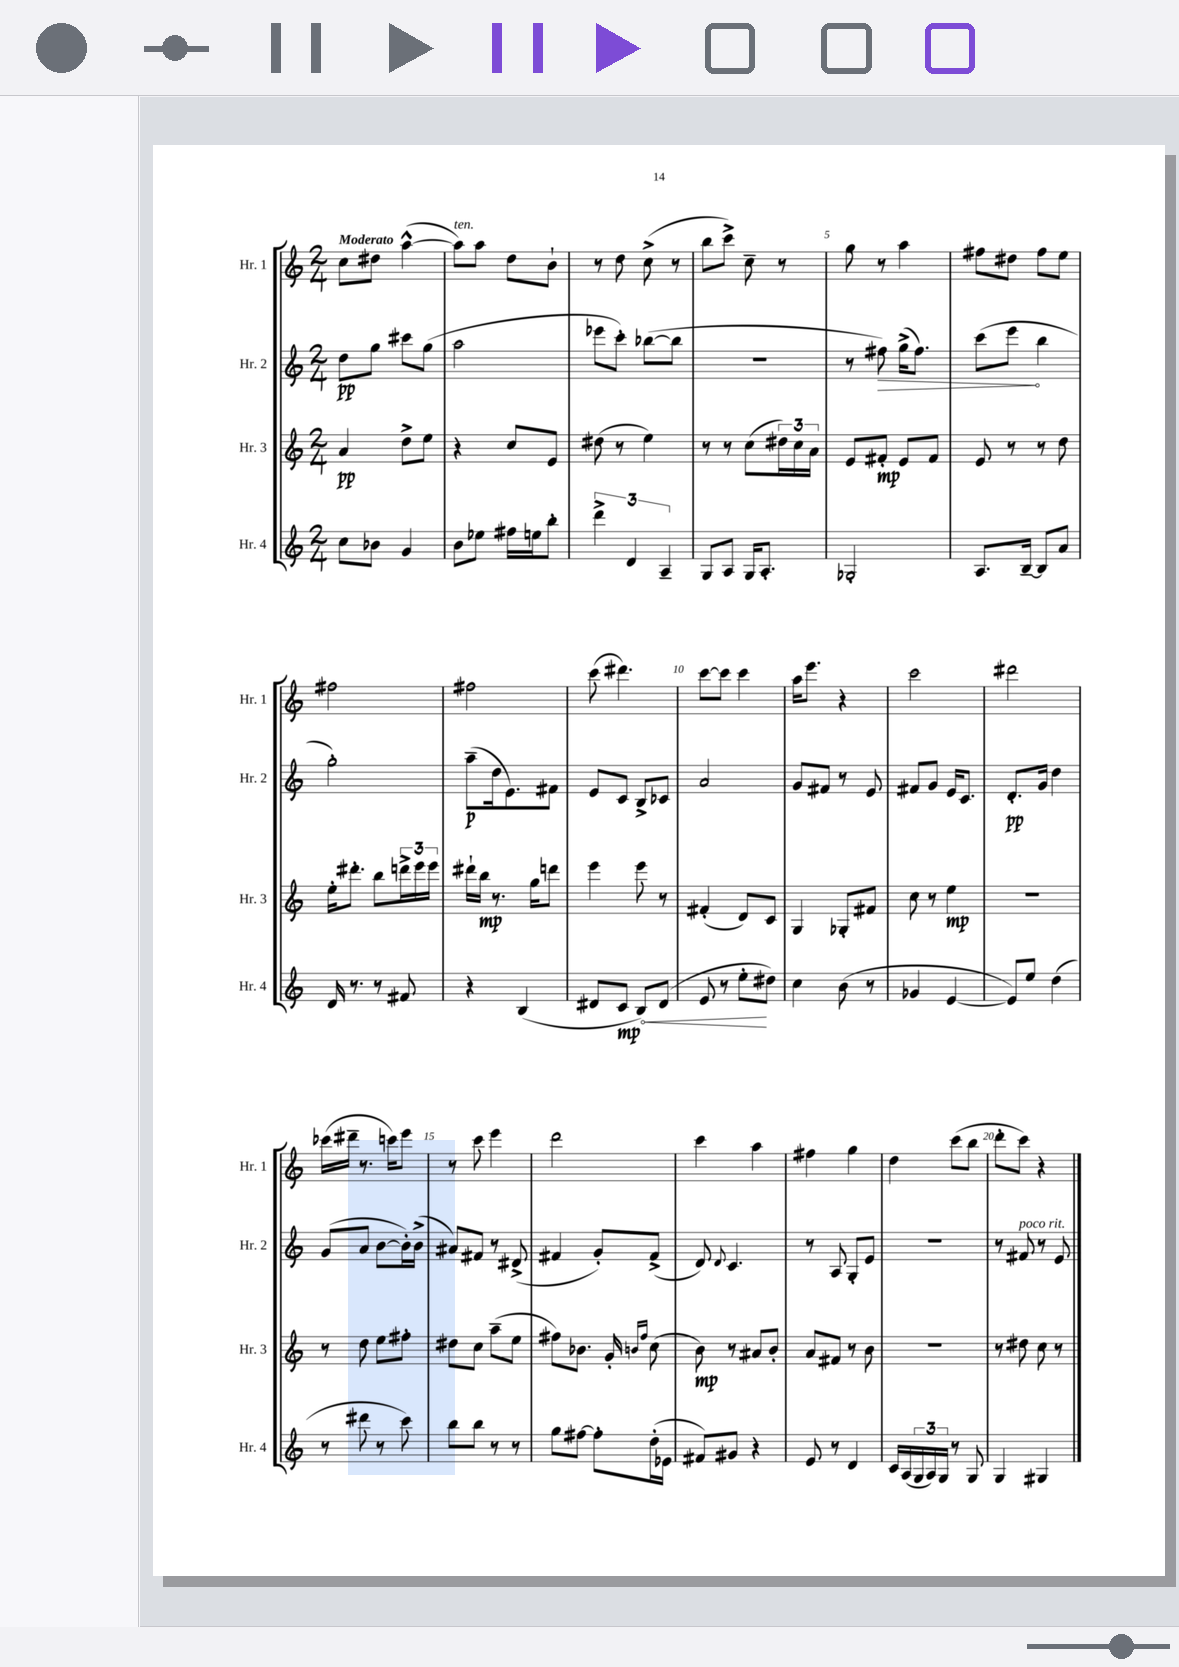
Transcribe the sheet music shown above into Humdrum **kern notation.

**kern	**dynam	**kern	**dynam	**kern	**dynam	**kern
*part4	*part4	*part3	*part3	*part2	*part2	*part1
*staff4	*staff4	*staff3	*staff3	*staff2	*staff2	*staff1
*I"Hr. 4	*	*I"Hr. 3	*	*I"Hr. 2	*	*I"Hr. 1
*I'Hr. 4	*	*I'Hr. 3	*	*I'Hr. 2	*	*I'Hr. 1
*clefG2	*	*clefG2	*	*clefG2	*	*clefG2
*k[]	*	*k[]	*	*k[]	*	*k[]
*M2/4	*	*M2/4	*	*M2/4	*	*M2/4
=1	=1	=1	=1	=1	=1	=1
!	!	!	!	!	!	!LO:TX:a:B:t=Moderato
8cc\L	.	4a/	pp	8dd\L	pp	8cc\L
8b-X\J	.	.	.	8gg\J	.	8dd#X\J
4g/	.	8dd^\L	.	8ccc#X\L	.	([4aa^^\
.	.	8ee\J	.	(8gg\J	.	.
=2	=2	=2	=2	=2	=2	=2
!	!	!	!	!	!	!LO:TX:a:i:t=ten.
8b\L	.	4r	.	2aa\	.	8aa\L])
8ee-X\J	.	.	.	.	.	8aa\J
16ff#X\LL	.	8cc/L	.	.	.	8dd\L
16een\J	.	.	.	.	.	.
8bb'\J	.	8e/J	.	.	.	8b`\J
=3	=3	=3	=3	=3	=3	=3
6ddd^\	.	(8dd#X\	.	8eee-X\L	.	8r
.	.	8r	.	8ccc'\J)	.	8dd\
6d/	.	.	.	.	.	.
.	.	4ee\)	.	([8bb-X\L	.	(8cc^\
6A~/	.	.	.	.	.	.
.	.	.	.	8bb-\J]	.	8r
=4	=4	=4	=4	=4	=4	=4
8G/L	.	8r	.	2r	.	8bb\L
8A/J	.	8r	.	.	.	8ccc^\J)
16G/KL	.	(8cc\L	.	.	.	8cc~\
8.A'/J	.	.	.	.	.	.
.	.	24dd#X\L)	.	.	.	8r
.	.	24cc\	.	.	.	.
.	.	24a\JJ	.	.	.	.
=5	=5	=5	=5	=5	=5	=5
2G-X'/	.	8e/L	.	8r	.	8gg\
!	!	!	!	!	!LO:HP:b	!
.	.	8f#X'/J	mp	8ff#X\)	>	8r
.	.	8e/L	.	(16gg^\KL	.	4aa\
.	.	.	.	8.ff#\J)	.	.
.	.	8f#/J	.	.	.	.
=6	=6	=6	=6	=6	=6	=6
8.A/L	.	8e/	.	(8ccc\L	.	8ff#X\L
.	.	8r	.	8eee\J	.	8dd#X\J
[16B~/Jk	.	.	.	.	.	.
8B/L]	.	8r	.	4bb\	]	8ff#\L
8a/J	.	8dd\	.	.	.	8ee\J
!!LO:LB:g=z
=7	=7	=7	=7	=7	=7	=7
16d/	.	16ee'\KL	.	2gg'\)	.	2ff#X\
8.r	.	8.ddd#X'\J	.	.	.	.
8r	.	8bb\L	.	.	.	.
8f#X/	.	24dddn^\L	.	.	.	.
.	.	24eee\	.	.	.	.
.	.	24eee\JJ	.	.	.	.
=8	=8	=8	=8	=8	=8	=8
4r	.	16ddd#X`\LL	.	(8aa~\L	p	2ff#X\
.	.	16bb\JJ	mp	.	.	.
.	.	8.r	.	16dd\k	.	.
.	.	.	.	8.e\)	.	.
(4B/	.	.	.	.	.	.
.	.	16gg\KL	.	.	.	.
.	.	8dddn\J	.	8f#X\J	.	.
=9	=9	=9	=9	=9	=9	=9
8d#X/L	.	4eee\	.	8e/L	.	(8ccc\
!	!LO:HP:b	!	!	!	!	!
8c/J	< mp	.	.	8c/J	.	4.ddd#X\)
8B/L)	.	8eee\	.	8B^/L	.	.
(8d#/J	.	8r	.	8c-X/J	.	.
=10	=10	=10	=10	=10	=10	=10
8e/	.	(4f#X'/	.	2a/	.	[8ccc\L
8r	.	.	.	.	.	8ccc\J]
8ee'\L	.	8d/L)	.	.	.	4ccc\
8dd#X\J)	[	8c/J	.	.	.	.
=11	=11	=11	=11	=11	=11	=11
4cc\	.	4G/	.	8g/L	.	16aa\KL
.	.	.	.	.	.	8.eee\J
.	.	.	.	8f#X/J	.	.
(8b\	.	8G-X'/L	.	8r	.	4r
8r	.	8f#X/J	.	8e/	.	.
=12	=12	=12	=12	=12	=12	=12
4g-X/	.	8cc\	.	8f#X/L	.	2ccc\
.	.	8r	.	8g/J	.	.
[4e/	.	4ee\	mp	16e/KL	.	.
.	.	.	.	8.c/J	.	.
=13	=13	=13	=13	=13	=13	=13
8e/L])	.	2r	.	8.d'/L	pp	2ddd#X\
8ee/J	.	.	.	.	.	.
.	.	.	.	16g/Jk	.	.
(4dd\	.	.	.	4dd\	.	.
!!LO:LB:g=z
=14	=14	=14	=14	=14	=14	=14
8r	.	8r	.	(8g/L	.	(16ccc-X\LL
.	.	.	.	.	.	16ddd#X~\JJ
8ddd#X\	.	8dd\	.	8a/J	.	8.r
8r	.	8ee\L	.	[8b\L	.	.
.	.	.	.	.	.	16cccn\KL)
8ccc\)	.	8ff#X'\J	.	16b'\L])	.	8eee\J
.	.	.	.	(16b^\JJ	.	.
=15	=15	=15	=15	=15	=15	=15
8bb\L	.	8dd#X\L	.	8a#X/L)	.	8r
8bb\J	.	8cc\J	.	8f#X/J	.	8ccc\
8r	.	(8aa~\L	.	8r	.	4eee\
8r	.	8ee\J	.	(8d#X^/	.	.
=16	=16	=16	=16	=16	=16	=16
8gg\L	.	8ff#X\L)	.	4f#X/	.	2ddd\
[8ff#X\J	.	8.b-X\J	.	.	.	.
8ff#'\L]	.	.	.	8g'/L)	.	.
.	.	16g'/	.	.	.	.
.	.	16qqbn/LL	.	.	.	.
.	.	16qqff#/JJ	.	.	.	.
(16dd'\L	.	(8cc\	.	(8f#^/J	.	.
16e-X\JJ	.	.	.	.	.	.
=17	=17	=17	=17	=17	=17	=17
8f#X/L)	.	8b\)	mp	8d/)	.	4ccc\
.	.	.	.	8qqd/	.	.
8g#X/J	.	8r	.	4.c/	.	.
4r	.	8a#X/L	.	.	.	4aa\
.	.	8b'/J	.	.	.	.
=18	=18	=18	=18	=18	=18	=18
8e/	.	8a/L	.	8r	.	4ff#X\
8r	.	8f#X/J	.	8A/	.	.
4d/	.	8r	.	8G'/L	.	4gg\
.	.	8b\	.	8e/J	.	.
=19	=19	=19	=19	=19	=19	=19
16c/LL	.	2r	.	2r	.	4dd\
(16A/	.	.	.	.	.	.
24G/	.	.	.	.	.	.
24A/)	.	.	.	.	.	.
24G/JJ	.	.	.	.	.	.
8r	.	.	.	.	.	(8ccc\L
8G/	.	.	.	.	.	8bb\J
=20	=20	=20	=20	=20	=20	=20
4G/	.	8r	.	8r	.	8ddd'\L
!	!	!	!	!LO:TX:a:i:t=poco rit.	!	!
.	.	8dd#X\	.	8f#X/	.	8ccc\J)
4G#X/	.	8cc\	.	8r	.	4r
.	.	8r	.	8e/	.	.
==	==	==	==	==	==	==
*-	*-	*-	*-	*-	*-	*-
